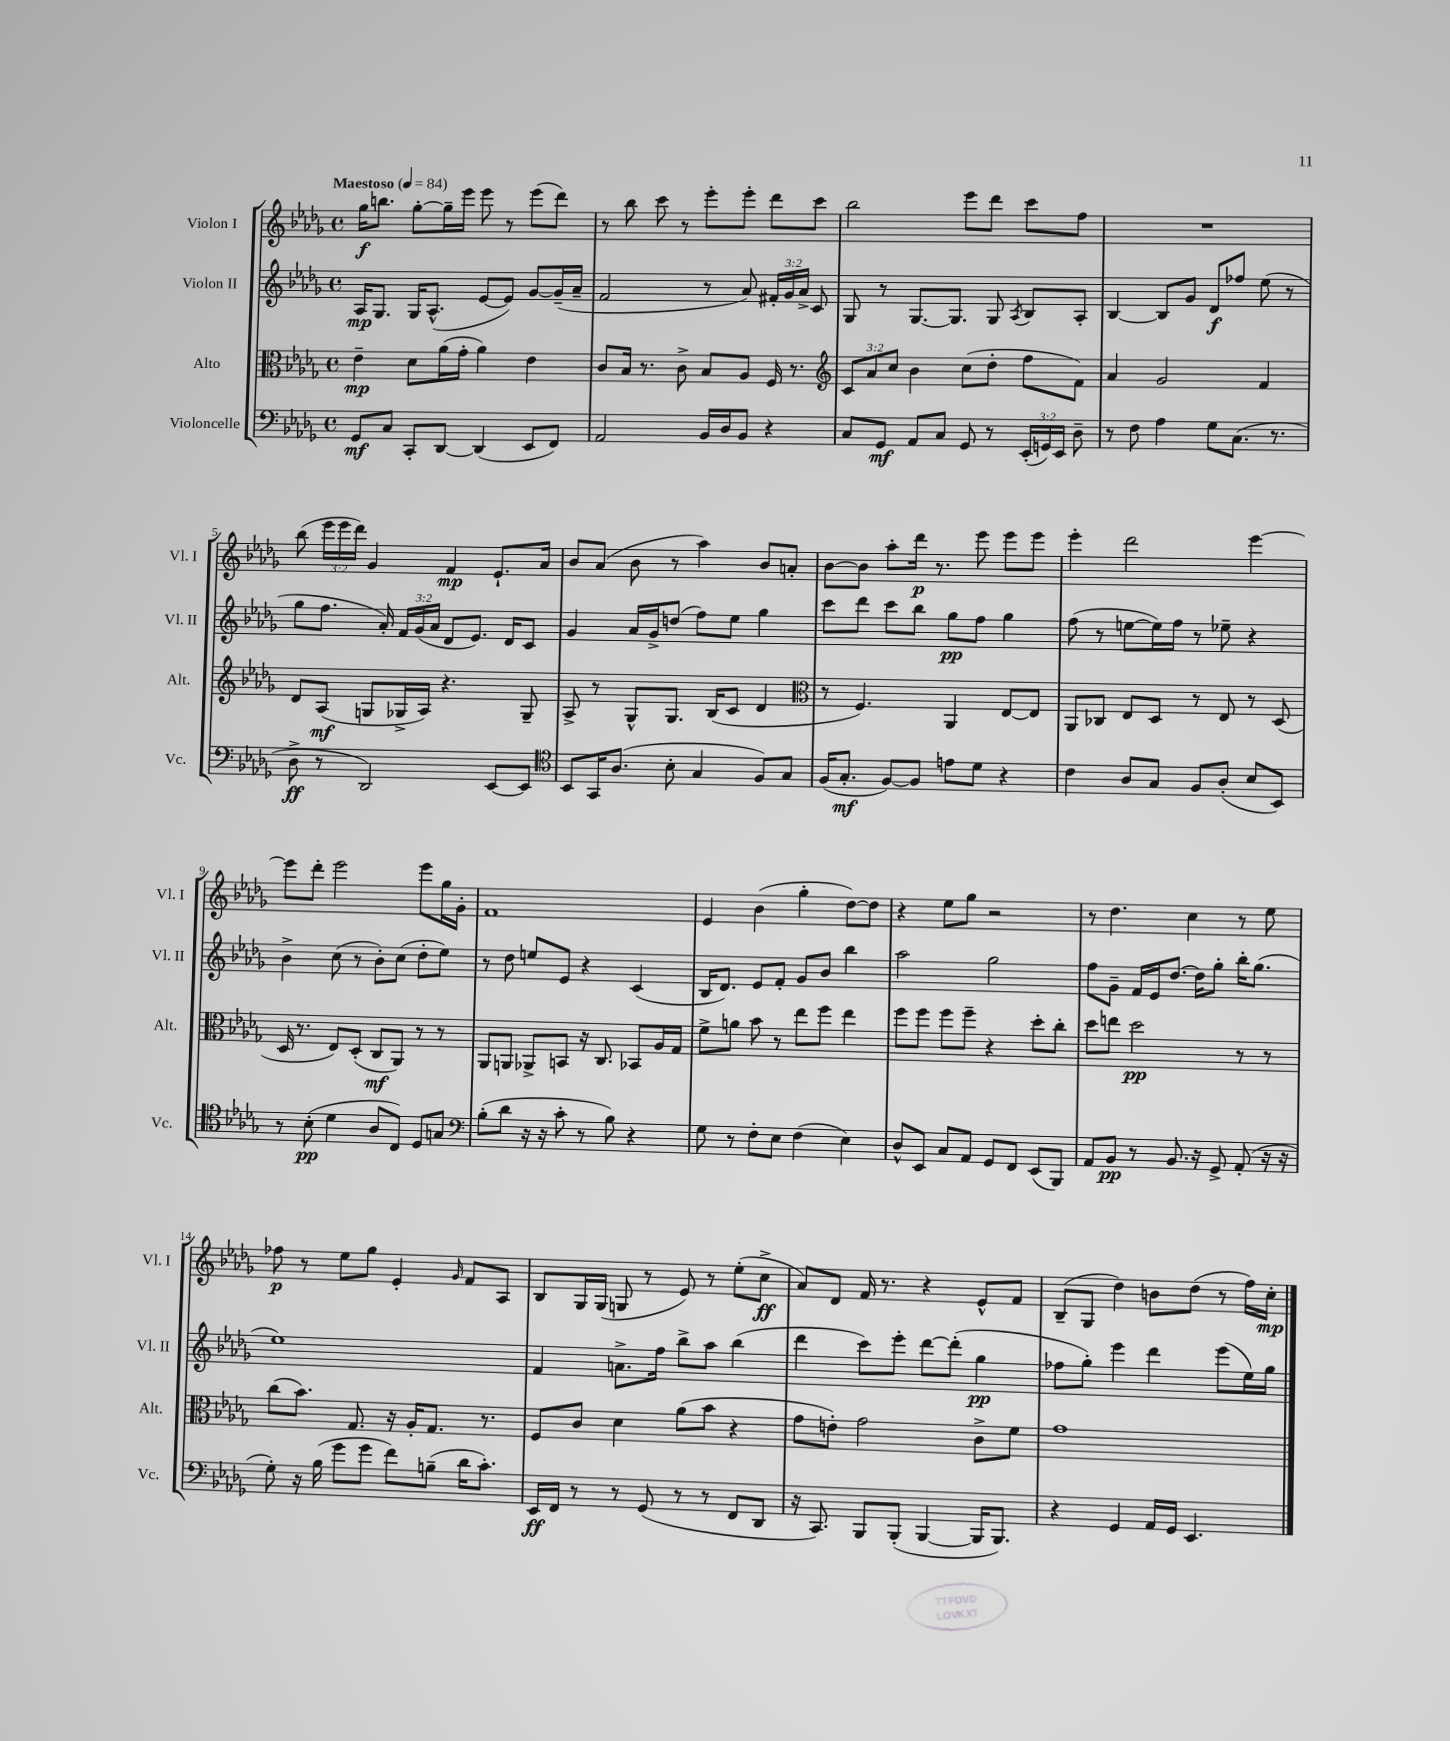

**kern	**dynam	**kern	**dynam	**kern	**dynam	**kern	**dynam
*part4	*part4	*part3	*part3	*part2	*part2	*part1	*part1
*staff4	*staff4	*staff3	*staff3	*staff2	*staff2	*staff1	*staff1
*I"Violoncelle	*	*I"Alto	*	*I"Violon II	*	*I"Violon I	*
*I'Vc.	*	*I'Alt.	*	*I'Vl. II	*	*I'Vl. I	*
*clefF4	*	*clefC3	*	*clefG2	*	*clefG2	*
*k[b-e-a-d-g-]	*	*k[b-e-a-d-g-]	*	*k[b-e-a-d-g-]	*	*k[b-e-a-d-g-]	*
*M4/4	*	*M4/4	*	*M4/4	*	*M4/4	*
*met(c)	*	*met(c)	*	*met(c)	*	*met(c)	*
*MM84	*	*MM84	*	*MM84	*	*MM84	*
=1	=1	=1	=1	=1	=1	=1	=1
!	!	!	!	!	!	!LO:TX:a:B:t=Maestoso	!
8GG-/L	mf	4e-~\	mp	16A-/KL	mp	16gg-\KL	f
.	.	.	.	8.G-/J	.	8.bbn\J	.
8C/J	.	.	.	.	.	.	.
8CC'/L	.	8d-\L	.	16G-/KL	.	[8gg-'\L	.
.	.	.	.	(8.A-^^/J	.	.	.
[8DD-/J	.	(16a-\L	.	.	.	16gg-~\L]	.
.	.	16g-'\JJ	.	.	.	16eee-\JJ	.
(4DD-/]	.	4a-\)	.	[8e-/L	.	8eee-\	.
.	.	.	.	8e-/J])	.	8r	.
8EE-/L	.	4e-\	.	[8g-/L	.	(8eee-\L	.
8FF/J)	.	.	.	(16g-~/L]	.	8ddd-\J)	.
.	.	.	.	16a-~/JJ	.	.	.
=2	=2	=2	=2	=2	=2	=2	=2
2AA-/	.	8c/L	.	2f/	.	8r	.
.	.	16B-/Jk	.	.	.	8bb-\	.
.	.	8.r	.	.	.	.	.
.	.	.	.	.	.	8ccc\	.
.	.	8c^\	.	.	.	8r	.
16BB-/LL	.	8B-/L	.	8r	.	8eee-'\L	.
16D-/J	.	.	.	.	.	.	.
8BB-/J	.	8A-/J	.	8a-/)	.	8eee-'\J	.
4r	.	16F/	.	24f#X'/LL	.	8ddd-\L	.
.	.	.	.	24g-/	.	.	.
.	.	8.r	.	.	.	.	.
.	.	.	.	24a-^/JJ	.	.	.
.	.	.	.	8c/	.	8ccc\J	.
=3	=3	=3	=3	=3	=3	=3	=3
*	*	*clefG2	*	*	*	*	*
8C/L	.	12c/L	.	8G-/	.	2bb-\	.
.	.	12a-/	.	.	.	.	.
8GG-/J	mf	.	.	8r	.	.	.
.	.	12cc/J	.	.	.	.	.
8AA-/L	.	4b-\	.	[8.G-/L	.	.	.
8C/J	.	.	.	.	.	.	.
.	.	.	.	8.G-/J]	.	.	.
8GG-/	.	(8cc\L	.	.	.	8eee-\L	.
8r	.	8dd-'\J	.	8G-/	.	8ddd-\J	.
.	.	.	.	8qA-/	.	.	.
(24EE-'/LL	.	8ff\L	.	8B-/L	.	8ccc\L	.
24GGn/)	.	.	.	.	.	.	.
24EE-/JJ	.	.	.	.	.	.	.
8D-~\	.	8f\J)	.	8A-'/J	.	8ff\J	.
=4	=4	=4	=4	=4	=4	=4	=4
8r	.	4a-/	.	[4B-/	.	1r	.
8F\	.	.	.	.	.	.	.
4A-\	.	2g-/	.	8B-/L]	.	.	.
.	.	.	.	8g-/J	.	.	.
8G-\L	.	.	.	8d-/L	f	.	.
(8.C\J	.	.	.	8ff-X/J	.	.	.
.	.	4f/	.	(8ee-\	.	.	.
8.r	.	.	.	.	.	.	.
.	.	.	.	8r	.	.	.
!!LO:LB:g=z
=5	=5	=5	=5	=5	=5	=5	=5
8D-^\	ff	8d-/L	.	8gg-\L	.	(8bb-\	.
8r	.	(8A-/J	mf	8.ff\J	.	24eee-\LL	.
.	.	.	.	.	.	24eee-\	.
.	.	.	.	.	.	24ddd-\JJ)	.
2DD-/)	.	8Gn/L	.	.	.	4g-/	.
.	.	.	.	16a-'/)	.	.	.
.	.	16G-X^/L	.	24f/LL	.	.	.
.	.	.	.	(24g-/	.	.	.
.	.	16A-/JJ)	.	.	.	.	.
.	.	.	.	24a-/JJ	.	.	.
.	.	4.r	.	8d-/L	.	4f/	mp
.	.	.	.	8.e-/J)	.	.	.
[8EE-/L	.	.	.	.	.	8.e-`/L	.
.	.	.	.	16d-/KL	.	.	.
8EE-/J]	.	8G-~/	.	8c/J	.	.	.
.	.	.	.	.	.	16a-/Jk	.
=6	=6	=6	=6	=6	=6	=6	=6
*clefC4	*	*	*	*	*	*	*
8BB-/L	.	8A-^/	.	4g-/	.	8b-/L	.
16GG-/K	.	8r	.	.	.	(8a-/J	.
(8.A-/J	.	.	.	.	.	.	.
.	.	8G-^^/L	.	16a-/LL	.	8b-\	.
.	.	.	.	16g-^/J	.	.	.
8B-'\	.	8.G-/J	.	(8ddn/J	.	8r	.
4G-/	.	.	.	8ff\L)	.	4aa-\)	.
.	.	(16B-/KL	.	.	.	.	.
.	.	8c/J	.	8ee-\J	.	.	.
8F/L)	.	4d-/	.	4gg-\	.	8b-/L	.
8G-/J	.	.	.	.	.	8an'/J	.
=7	=7	=7	=7	=7	=7	=7	=7
*	*	*clefC3	*	*	*	*	*
(16F/KL	.	8r	.	8ccc\L	.	[8b-\L	.
8.G-'/J	mf	.	.	.	.	.	.
.	.	4.F/)	.	8ddd-\J	.	8b-\J]	.
[8F/L)	.	.	.	8ccc\L	.	8aa-'\L	.
8F/J]	.	.	.	8bb-\J	.	16ddd-\Jk	p
.	.	.	.	.	.	8.r	.
8en\L	.	4AA-/	.	8gg-\L	pp	.	.
8d-\J	.	.	.	8ff\J	.	8eee-\	.
4r	.	[8E-/L	.	4gg-\	.	8eee-\L	.
.	.	8E-/J]	.	.	.	8eee-\J	.
=8	=8	=8	=8	=8	=8	=8	=8
4c\	.	8AA-/L	.	(8ff\	.	4eee-'\	.
.	.	8C-X/J	.	8r	.	.	.
8A-/L	.	8E-/L	.	[8een\L	.	2ddd-\	.
8G-/J	.	8D-/J	.	16ee\L])	.	.	.
.	.	.	.	16ff\JJ	.	.	.
8F/L	.	8r	.	8r	.	.	.
(8A-'/J	.	8E-/	.	8ee-X~\	.	.	.
8B-/L	.	8r	.	4r	.	[4eee-\	.
8BB-/J)	.	(8D-/	.	.	.	.	.
!!LO:LB:g=z
=9	=9	=9	=9	=9	=9	=9	=9
8r	.	16D-/	.	4b-^\	.	8eee-\L]	.
.	.	8.r	.	.	.	.	.
(8B-'\	pp	.	.	.	.	8ddd-'\J	.
4d-\	.	8E-/L)	.	(8cc\	.	2eee-\	.
.	.	(8D-'/J	.	8r	.	.	.
8A-/L	.	8C/L	mf	8b-'\L)	.	.	.
8C/J)	.	8AA-/J)	.	(8cc\J	.	.	.
8D-/L	.	8r	.	8dd-'\L	.	8eee-\L	.
8Gn/J	.	8r	.	8ee-\J)	.	16gg-\L	.
.	.	.	.	.	.	16g-'\JJ	.
=10	=10	=10	=10	=10	=10	=10	=10
*clefF4	*	*	*	*	*	*	*
(8B-'\L	.	8AA-/L	.	8r	.	1f	.
8d-\J	.	8AAn/J	.	8dd-\	.	.	.
16r	.	8AA-X^/L	.	8een/L	.	.	.
16r	.	.	.	.	.	.	.
8c'\	.	8BBn/J	.	8e-/J	.	.	.
8r	.	16r	.	4r	.	.	.
.	.	8.C/	.	.	.	.	.
8B-\)	.	.	.	.	.	.	.
4r	.	8BB-X/L	.	(4c/	.	.	.
.	.	16A-/L	.	.	.	.	.
.	.	16G-/JJ	.	.	.	.	.
=11	=11	=11	=11	=11	=11	=11	=11
8G-\	.	8f^\L	.	16B-/KL	.	4e-/	.
.	.	.	.	8.d-/J)	.	.	.
8r	.	8an\J	.	.	.	.	.
8F'\L	.	8b-\	.	8e-/L	.	(4b-\	.
8E-\J	.	8r	.	8f'/J	.	.	.
(4F\	.	8ee-\L	.	8g-/L	.	4gg-'\	.
.	.	8ff\J	.	8b-/J	.	.	.
4E-\)	.	4ee-\	.	4bb-\	.	[8dd-\L)	.
.	.	.	.	.	.	8dd-\J]	.
=12	=12	=12	=12	=12	=12	=12	=12
8D-^^/L	.	8ff\L	.	2aa-\	.	4r	.
8EE-/J	.	8ff\J	.	.	.	.	.
8C/L	.	8ff\L	.	.	.	8ee-\L	.
8AA-/J	.	8ff~\J	.	.	.	8gg-\J	.
8GG-/L	.	4r	.	2gg-\	.	2r	.
8FF/J	.	.	.	.	.	.	.
(8EE-/L	.	8dd-'\L	.	.	.	.	.
8BBB-/J)	.	8cc'\J	.	.	.	.	.
=13	=13	=13	=13	=13	=13	=13	=13
8AA-/L	.	8dd-\L	.	8ff\L	.	8r	.
8BB-/J	pp	8een\J	.	8g-~\J	.	4.dd-\	.
8r	.	2dd-\	pp	16f/LL	.	.	.
.	.	.	.	16e-/J	.	.	.
8.BB-/	.	.	.	[8.dd-/J	.	.	.
.	.	.	.	.	.	4cc\	.
16r	.	.	.	16dd-\KL]	.	.	.
8GG-^/	.	.	.	8gg-'\J	.	.	.
(8AA-'/	.	8r	.	16bb-'\KL	.	8r	.
.	.	.	.	(8.gg-\J	.	.	.
16r	.	8r	.	.	.	8ee-\	.
16r	.	.	.	.	.	.	.
!!LO:LB:g=z
=14	=14	=14	=14	=14	=14	=14	=14
8G-'\)	.	(8cc\L	.	1ee-)	.	8ff-X\	p
16r	.	8.b-\J)	.	.	.	8r	.
(16B-\	.	.	.	.	.	.	.
8g-\L	.	.	.	.	.	8ee-\L	.
.	.	8.G-/	.	.	.	.	.
8g-\J	.	.	.	.	.	8gg-\J	.
8f\L)	.	16r	.	.	.	4e-'/	.
.	.	16A-'/KL	.	.	.	.	.
(8Bn~\J	.	8.G-/J	.	.	.	.	.
.	.	.	.	.	.	16qqg-/	.
16d-\KL	.	.	.	.	.	8f/L	.
8.c'\J)	.	8.r	.	.	.	.	.
.	.	.	.	.	.	8A-/J	.
=15	=15	=15	=15	=15	=15	=15	=15
16EE-/LL	ff	8F/L	.	4f/	.	8B-/L	.
16FF/JJ	.	.	.	.	.	.	.
8r	.	8c/J	.	.	.	16G-/L	.
.	.	.	.	.	.	(16G-/JJ	.
8r	.	4d-\	.	8.an^\L	.	8Gn/	.
(8GG-/	.	.	.	.	.	8r	.
.	.	.	.	16ff\Jk	.	.	.
8r	.	(8a-\L	.	8bb-^\L	.	8e-/)	.
8r	.	8b-\J	.	8aa-\J	.	8r	.
8FF/L	.	4r	.	(4bb-\	.	(8ee-'\L	.
8DD-/J	.	.	.	.	.	8cc^\J	ff
=16	=16	=16	=16	=16	=16	=16	=16
16r	.	8g-\L	.	4ddd-\	.	8a-/L)	.
8.CC/)	.	.	.	.	.	.	.
.	.	8en'\J)	.	.	.	8d-/J	.
8BBB-/L	.	2g-\	.	8ccc\L)	.	16f/	.
.	.	.	.	.	.	8.r	.
(8BBB-'/J	.	.	.	8eee-'\J	.	.	.
[4BBB-/	.	.	.	[8ddd-\L	.	4r	.
.	.	.	.	(8ddd-'\J]	.	.	.
16BBB-/KL]	.	8c^\L	.	4gg-\	pp	8e-^^/L	.
8.BBB-/J)	.	.	.	.	.	.	.
.	.	8f\J	.	.	.	8f/J	.
=17	=17	=17	=17	=17	=17	=17	=17
4r	.	1g-	.	8ff-X\L	.	(8B-~/L	.
.	.	.	.	8gg-'\J)	.	8G-/J	.
4GG-/	.	.	.	4eee-\	.	4dd-\)	.
16AA-/LL	.	.	.	4ddd-\	.	8bn\L	.
16GG-/JJ	.	.	.	.	.	.	.
4.EE-/	.	.	.	.	.	(8dd-\J	.
.	.	.	.	(8eee-\L	.	8r	.
.	.	.	.	16ee-\L)	.	16ff\LL)	.
.	.	.	.	16gg-\JJ	.	16cc'\JJ	mp
==	==	==	==	==	==	==	==
*-	*-	*-	*-	*-	*-	*-	*-
